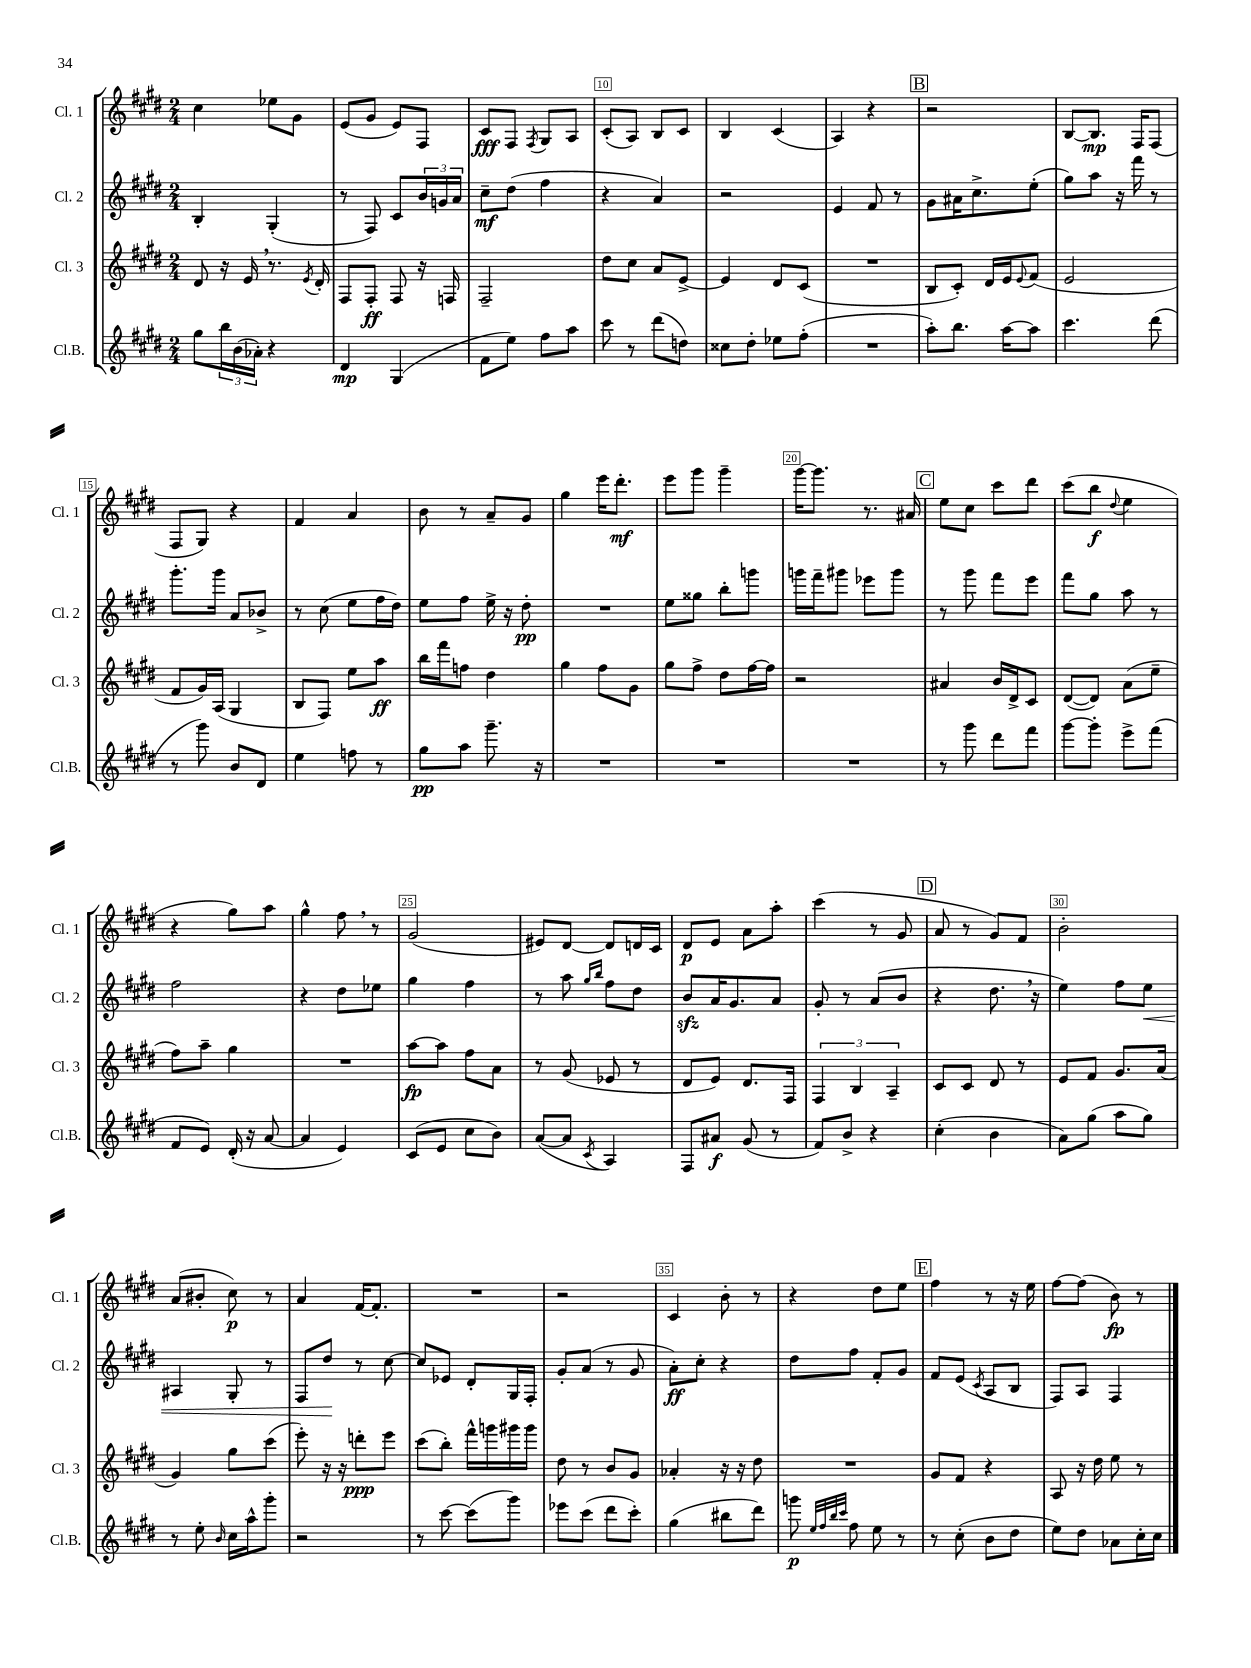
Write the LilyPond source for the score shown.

<<
\new StaffGroup <<
\new Staff = "s0" \with { instrumentName = "Cl. 1" shortInstrumentName = "Cl. 1" } {
    \clef treble \key e \major \numericTimeSignature \time 2/4
    cis''4 ees''8 gis'8 |
    e'8( gis'8 e'8) fis8 |
    cis'8\fff fis8 \acciaccatura { fis8 } gis8 a8 |
    cis'8-.( a8) b8 cis'8 |
    b4 cis'4( |
    a4) r4 |
    \mark \markup { \box "B" } r2 |
    b8~ b8.\mp fis16 fis8( |
    fis8 gis8) r4 |
    fis'4 a'4 |
    b'8 r8 a'8-- gis'8 |
    gis''4 e'''16 dis'''8.-.\mf |
    e'''8 gis'''8 gis'''4-- |
    gis'''16~ gis'''8. r8. ais'16 |
    \mark \markup { \box "C" } e''8 cis''8 cis'''8 dis'''8 |
    cis'''8( b''8\f \appoggiatura { dis''8 } e''4 |
    r4 gis''8) a''8 |
    gis''4-^ fis''8 \breathe r8 |
    gis'2( |
    eis'8) dis'8~ dis'8 d'16 cis'16 |
    dis'8\p e'8 a'8 a''8-. |
    cis'''4( r8 gis'8 |
    \mark \markup { \box "D" } a'8 r8 gis'8) fis'8 |
    b'2-. |
    a'8( bis'8-. cis''8\p) r8 |
    a'4 fis'16~ fis'8.-. |
    R2 |
    r2 |
    cis'4 b'8-. r8 |
    r4 dis''8 e''8 |
    \mark \markup { \box "E" } fis''4 r8 r16 e''16 |
    fis''8~ fis''8( b'8\fp) r8 \bar "|." |
}
\new Staff = "s1" \with { instrumentName = "Cl. 2" shortInstrumentName = "Cl. 2" } {
    \clef treble \key e \major \numericTimeSignature \time 2/4
    b4-. gis4-.( |
    r8 fis8) cis'8 \tuplet 3/2 { b'16 g'16 a'16 } |
    cis''8--\mf dis''8( fis''4 |
    r4 a'4) |
    r2 |
    e'4 fis'8 r8 |
    \mark \markup { \box "B" } gis'8 ais'16 cis''8.-> e''8-.( |
    gis''8) a''8 r16 fis'''16 r8 |
    gis'''8.-. gis'''16 a'8 bes'8-> |
    r8 cis''8( e''8 fis''16 dis''16) |
    e''8 fis''8 e''16-> r16 dis''8-.\pp |
    R2 |
    e''8 gisis''8 b''8-. g'''8 |
    g'''16 fis'''16-- gis'''8 ees'''8 gis'''8 |
    \mark \markup { \box "C" } r8 gis'''8 fis'''8 e'''8 |
    fis'''8 gis''8 a''8 r8 |
    fis''2 |
    r4 dis''8 ees''8 |
    gis''4 fis''4 |
    r8 a''8 \grace { gis''16 b''16 } fis''8 dis''8 |
    b'8\sfz a'16 gis'8. a'8 |
    gis'8-. r8 a'8( b'8 |
    \mark \markup { \box "D" } r4 dis''8. \breathe r16 |
    e''4) fis''8 e''8\< |
    ais4 gis8-. r8 |
    fis8 dis''8\! r8 cis''8~ |
    cis''8 ees'8 dis'8-. gis16 fis16-. |
    gis'8-. a'8( r8 gis'8 |
    a'8-.\ff) cis''8-. r4 |
    dis''8 fis''8 fis'8-. gis'8 |
    \mark \markup { \box "E" } fis'8 e'8( \acciaccatura { cis'8 } a8 b8 |
    fis8) a8 fis4 \bar "|." |
}
\new Staff = "s2" \with { instrumentName = "Cl. 3" shortInstrumentName = "Cl. 3" } {
    \clef treble \key e \major \numericTimeSignature \time 2/4
    dis'8 r16 e'16 \breathe r8. \acciaccatura { e'8 } dis'16-. |
    fis8 fis8-.\ff fis8 r16 f16 |
    fis2-- |
    dis''8 cis''8 a'8 e'8~-> |
    e'4 dis'8 cis'8( |
    R2 |
    \mark \markup { \box "B" } b8 cis'8-.) dis'16 e'16 \appoggiatura { e'8 } fis'8( |
    e'2 |
    fis'8 gis'16) a16( gis4 |
    b8 fis8) e''8 a''8\ff |
    b''16 fis'''16 f''8 dis''4 |
    gis''4 fis''8 gis'8 |
    gis''8 fis''8-> dis''8 fis''16~ fis''16 |
    r2 |
    \mark \markup { \box "C" } ais'4 b'16 dis'16-> cis'8 |
    dis'8~( dis'8) a'8( e''8-- |
    fis''8) a''8-- gis''4 |
    R2 |
    a''8~\fp a''8 fis''8 a'8 |
    r8 gis'8( ees'8 r8 |
    dis'8 e'8) dis'8. fis16 |
    \tuplet 3/2 { fis4 b4 a4-- } |
    \mark \markup { \box "D" } cis'8 cis'8 dis'8 r8 |
    e'8 fis'8 gis'8. a'16( |
    gis'4) gis''8 cis'''8( |
    e'''8-.) r16 r16 d'''8-.\ppp e'''8 |
    cis'''8( b''8-.) fis'''16-^ g'''16 gis'''16 gis'''16 |
    dis''8 r8 b'8 gis'8 |
    aes'4-. r16 r16 dis''8 |
    R2 |
    \mark \markup { \box "E" } gis'8 fis'8 r4 |
    a8 r16 dis''16 e''8 r8 \bar "|." |
}
\new Staff = "s3" \with { instrumentName = "Cl.B." shortInstrumentName = "Cl.B." } {
    \clef treble \key e \major \numericTimeSignature \time 2/4
    gis''8 \tuplet 3/2 { b''16 b'16( aes'16-.) } r4 |
    dis'4\mp gis4( |
    fis'8 e''8) fis''8 a''8 |
    cis'''8 r8 dis'''8( d''8) |
    cisis''8 dis''8-. ees''8 fis''8-.( |
    R2 |
    \mark \markup { \box "B" } a''8-.) b''8. a''16~ a''8 |
    cis'''4. dis'''8( |
    r8 gis'''8) b'8 dis'8 |
    e''4 f''8 r8 |
    gis''8\pp a''8 gis'''8.-- r16 |
    R2 |
    R2 |
    R2 |
    \mark \markup { \box "C" } r8 gis'''8 dis'''8 fis'''8 |
    gis'''8~ gis'''8-. e'''8-> fis'''8( |
    fis'8 e'8) dis'16-.( r16 a'8~ |
    a'4 e'4) |
    cis'8( e'8 cis''8 b'8) |
    a'8~( a'8 \acciaccatura { cis'8 } a4) |
    fis8 ais'8\f gis'8( r8 |
    fis'8) b'8-> r4 |
    \mark \markup { \box "D" } cis''4-.( b'4 |
    a'8) gis''8( a''8 gis''8) |
    r8 e''8-. \grace { b'16 } cis''16 a''16-^ gis'''8-. |
    r2 |
    r8 cis'''8~ cis'''8( gis'''8) |
    ees'''8 cis'''8( dis'''8 cis'''8-.) |
    gis''4( bis''8 dis'''8) |
    g'''8\p \grace { e''32 fis''32 b''32 cis'''32 } fis''8 e''8 r8 |
    \mark \markup { \box "E" } r8 cis''8-.( b'8 dis''8 |
    e''8) dis''8 aes'8 cis''16-. cis''16 \bar "|." |
}
>>
>>
\layout { \context { \Score currentBarNumber = #7 \override BarNumber.break-visibility = ##(#f #t #t) barNumberVisibility = #(every-nth-bar-number-visible 5) \override BarNumber.stencil = #(make-stencil-boxer 0.1 0.3 ly:text-interface::print) } }
